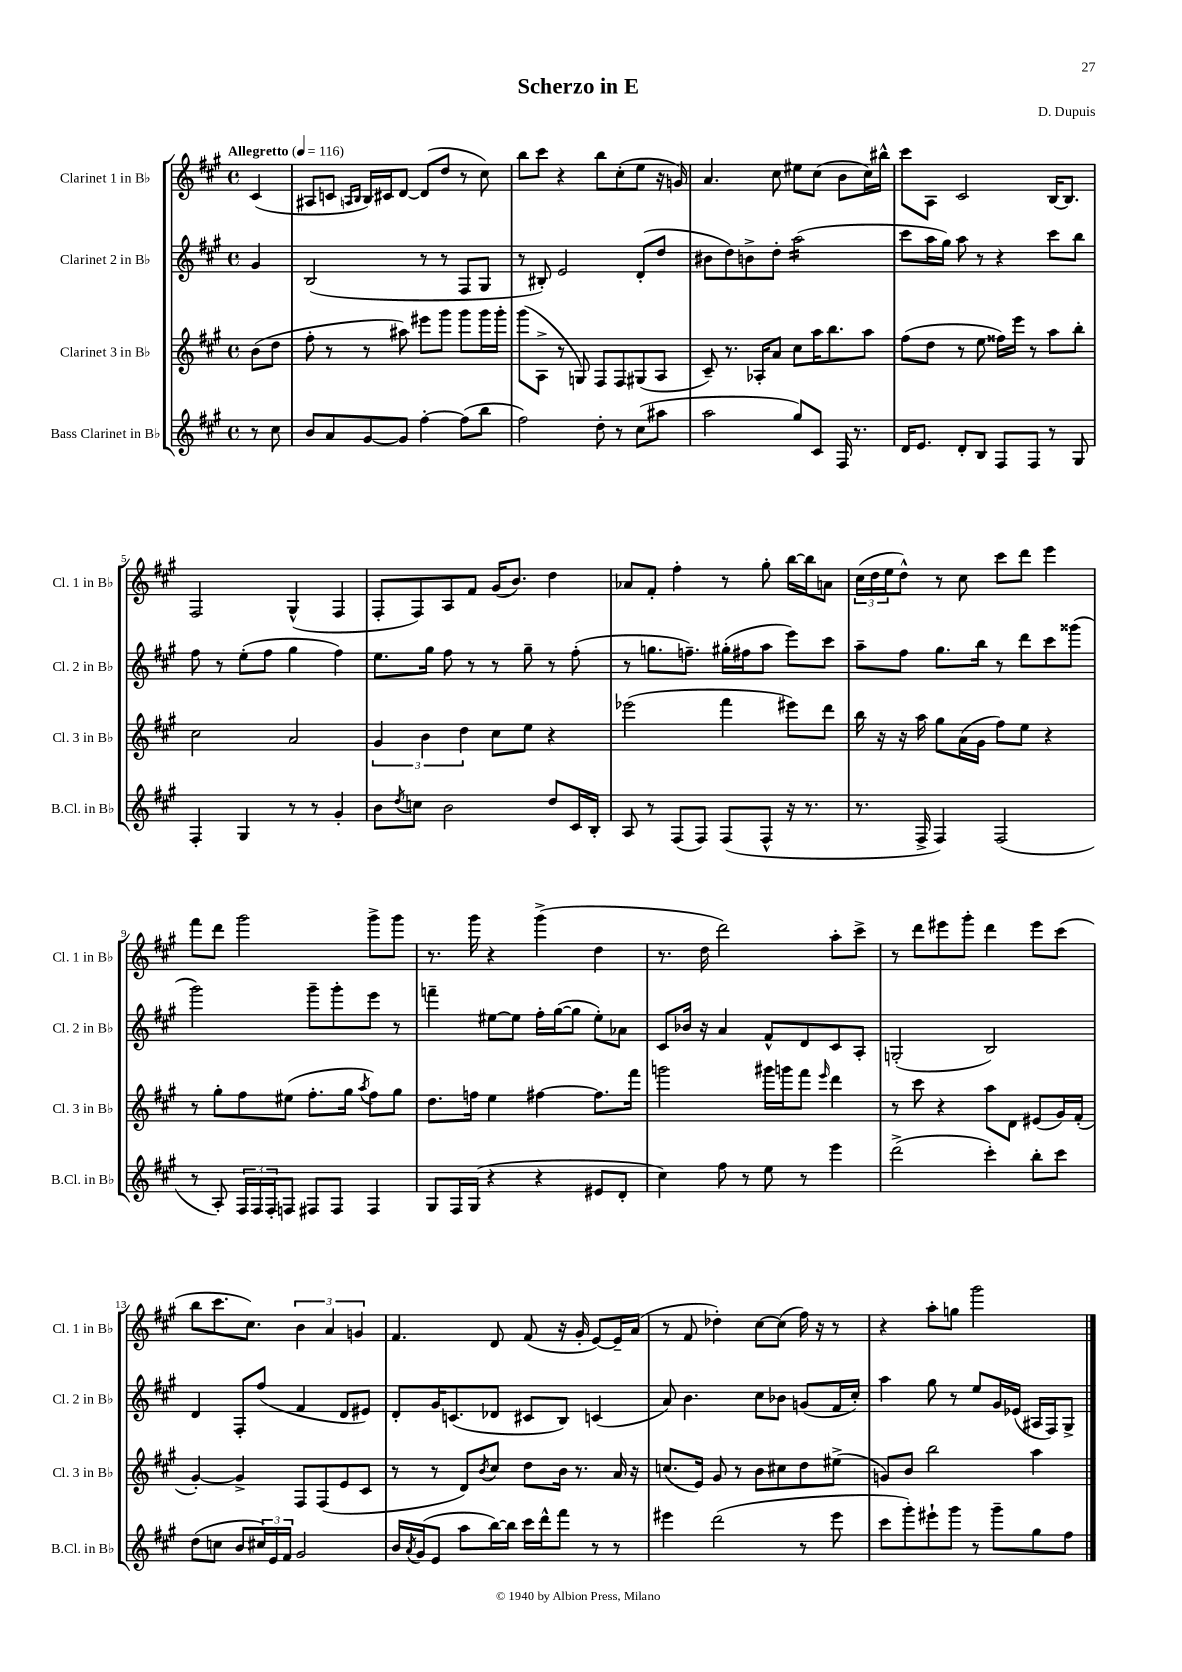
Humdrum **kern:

**kern	**kern	**kern	**kern
*staff4	*staff3	*staff2	*staff1
*clefG2	*clefG2	*clefG2	*clefG2
*k[f#c#g#]	*k[f#c#g#]	*k[f#c#g#]	*k[f#c#g#]
*M4/4	*M4/4	*M4/4	*M4/4
*met(c)	*met(c)	*met(c)	*met(c)
*MM116	*MM116	*MM116	*MM116
8r	(8b\L	4g#/	(4c#/
8cc#\	8dd\J	.	.
=	=	=	=
8b/L	8ff#'\	(2B/	8A#/L
8a/	8r	.	8c/J
.	.	.	16qqA/LL
.	.	.	16qqB/JJ
[8g#/	8r	.	16B/LL)
.	.	.	16c#/J
8g#/]J	8aa#\)	.	[8d/J
[4ff#'\	8eee#\L	8r	(8d/]L
.	8ggg#\J	8r	8dd/J
(8ff#\]L	8ggg#\L	8F#/L	8r
8bb\J	16ggg#\L	8G#/J	8cc#\)
.	16ggg#'\JJ	.	.
=	=	=	=
2ff#\)	(8ggg#\L	8r	8bb\L
.	8A^\J	8B#'/)	8ccc#\J
.	8r	2e/	4r
.	8G/)	.	.
8dd'\	8F#/L	.	8bb\L
8r	8F#/	.	(8cc#'\
(8cc#\L	(8G#/	(8d'/L	8ee\J
8aa#\J	8A/J	8dd/J	16r
.	.	.	16g/)
=	=	=	=
2aa\	8c#~/)	8b#\L	4.a/
.	8.r	8dd\)	.
.	.	8b^\	.
.	16A-'/LK	.	.
.	8a/J	8dd'\J	8cc#\
8gg#/L)	8cc#\L	(2aa\	8ee#\L
8c#/J	16aa\K	.	(8cc#\J
.	8.bb\	.	.
16F#/	.	.	8b\L
8.r	.	.	.
.	8aa\J	.	16cc#\L)
.	.	.	16bb#^^\JJ
=	=	=	=
16d/LK	(8ff#\L	8ccc#\L	8ccc#\L
8.e/J	.	.	.
.	8dd\J	16aa\L	8A\J
.	.	16gg#\JJ)	.
8d'/L	8r	8aa\	2c#/
8B/J	8ee\	8r	.
8F#/L	16ff##\LL)	4r	.
.	16eee\JJ	.	.
8F#/J	8r	.	.
8r	8aa\L	8ccc#\L	[16B/LK
.	.	.	8.B/]J
8G#/	8bb'\J	8bb\J	.
=	=	=	=
4F#'/	2cc#\	8ff#\	2F#/
.	.	8r	.
4G#/	.	(8ee'\L	.
.	.	8ff#\J	.
8r	2a/	4gg#\	(4G#^^/
8r	.	.	.
4g#'/	.	4ff#\)	4F#/
=	=	=	=
8b\L	6g#/	8.ee\L	8F#'/L
8qdd/	.	.	.
8cc\J	.	.	8F#/)
.	6b\	.	.
.	.	16gg#\Jk	.
2b\	.	8ff#\	8A/
.	6dd\	.	.
.	.	8r	8f#/J
.	8cc#\L	8r	(16g#/LK
.	.	.	8.b/J)
.	8ee\J	8gg#~\	.
8dd/L	4r	8r	4dd\
16c#/L	.	(8ff#'\	.
16B'/JJ	.	.	.
=	=	=	=
8A/	(2eee-\	8r	8a-/L
8r	.	8.gg\L	8f#'/J
(8F#/L	.	.	4ff#'\
.	.	8.ff~\J)	.
8F#/J)	.	.	.
(8F#/L	4fff#\	(16gg#'\LL	8r
.	.	16ff#\J	.
8F#^^/J	.	8aa\J	8gg#'\
16r	8eee#\L)	8eee\L)	[16bb\LL
8.r	.	.	16bb\]J
.	8ddd\J	8ccc#\J	8a\J
=	=	=	=
8.r	16bb\	8aa~\L	(24cc#\LL
.	.	.	24dd\
.	16r	.	.
.	.	.	24ee\J
.	16r	8ff#\J	8dd^^\J)
16F#^/	16aa\	.	.
4F#/)	8gg#\L	8.gg#\L	8r
.	(16a\L	.	8cc#\
.	16g#\JJ	16bb\Jk	.
(2F#/	8ff#\L)	8r	8ccc#\L
.	8ee\J	8ddd\L	8ddd\J
.	4r	8ccc#\	4eee\
.	.	(8ggg##\J	.
=	=	=	=
8r	8r	2ggg#\)	8fff#\L
8A'/)	8gg#'\L	.	8ddd\J
24F#/LL	8ff#\	.	2ggg#\
24F#/	.	.	.
24F#'/J	.	.	.
8F/J	(8ee#\J	.	.
8F#/L	8.ff#'\L	8ggg#~\L	.
8F#/J	.	8ggg#'\	.
.	16gg#\Jk	.	.
.	8qaa/	.	.
4F#/	8ff#\L)	8eee\J	8ggg#^\L
.	8gg#\J	8r	8ggg#\J
=	=	=	=
8G#/L	8.dd\L	4fff~\	8.r
16F#/L	.	.	.
(16G#/JJ	16ff\Jk	.	16ggg#\
4r	4ee\	[8ee#\L	4r
.	.	8ee#\]J	.
4r	[4ff#\	16ff#'\LL	(4ggg#^\
.	.	([16gg#\J	.
.	.	8gg#\]J	.
8e#/L	8.ff#\]L	8ee#'\L)	4dd\
8d'/J	.	8a-\J	.
.	16fff#\Jk	.	.
=	=	=	=
4cc#\)	2ggg\	8c#/L	8.r
.	.	16b-/Jk	.
.	.	16r	16dd\
8ff#\	.	4a/	2ddd\)
8r	.	.	.
8ee\	16ggg#\LL	8f#^^/L	.
.	16ggg\J	.	.
8r	8fff#\J	8d/	.
.	16qqeee/	.	.
4eee\	4ddd\	8c#/	8aa'\L
.	.	8A'/J	8ccc#^\J
=	=	=	=
(2ddd^\	8r	(2G'/	8r
.	8ccc#\	.	8ddd\L
.	4r	.	8eee#\
.	.	.	8ggg#'\J
4ccc#'\)	8aa\L	2B/)	4ddd\
.	8d\J	.	.
8bb'\L	(8e#/L	.	8eee#\L
8ccc#\J	16g#/L)	.	(8ccc#\J
.	(16f#'/JJ	.	.
=	=	=	=
(8dd\L	[4g#'/)	4d/	8bb\L
8cc\J	.	.	8.ccc#\
8b/L	4g#^/]	8F#'/L	.
.	.	.	8.cc#\J)
24cc#/L)	.	(8ff#/J	.
24e/	.	.	.
24f#/JJ	.	.	.
2g#/	8F#/L	4f#/	6b\
.	(8F#/	.	.
.	.	.	6a/
.	8e/	8d/L	.
.	.	.	6g/
.	8c#/J	8e#/J)	.
=	=	=	=
16b/LL	8r	8d'/L	4.f#/
8qa/	.	.	.
(16g#/J	.	.	.
8e/J	8r	16g#/K	.
.	.	(8.c/	.
8aa\L	8d/L)	.	.
.	8qb/	.	.
[16bb\L)	8cc#/J	8d-/J	8d/
16bb\]JJ	.	.	.
16ccc#\LL	8dd\L	8c#/L	(8f#/
16ddd^^\J	.	.	.
8fff#\J	16b\Jk	8B/J)	16r
.	8.r	.	16g#'/
8r	.	(4c/	[8e/L)
8r	16a/	.	16e~/]L
.	16r	.	(16a/JJ
=	=	=	=
4eee#\	(8.cc/L	8a/)	8r
.	.	4.b\	8f#/
.	16e/Jk)	.	.
(2ddd\	8g#/	.	4dd-'\)
.	8r	.	.
.	8b\L	8cc#\L	[8cc#\L
.	8cc#\	8b-\J	(8cc#\]J
8r	8dd\	(8g/L	16ff#\)
.	.	.	16r
8eee#\	(8ee#^\J	16f#/L	8r
.	.	16cc#'/JJ)	.
=	=	=	=
8ccc#\L	8g/L)	4aa\	4r
8ggg#'\)	8b/J	.	.
8eee#`\	2bb\	8gg#\	8aa'\L
8ggg#\J	.	8r	8gg\J
8r	.	8ee/L	2ggg#\
8ggg#~\L	.	16g#/L	.
.	.	(16e-/JJ	.
8gg#\	4aa\	16A#/LL	.
.	.	16F#/J)	.
8ff#\J	.	8G#^/J	.
==	==	==	==
*-	*-	*-	*-
